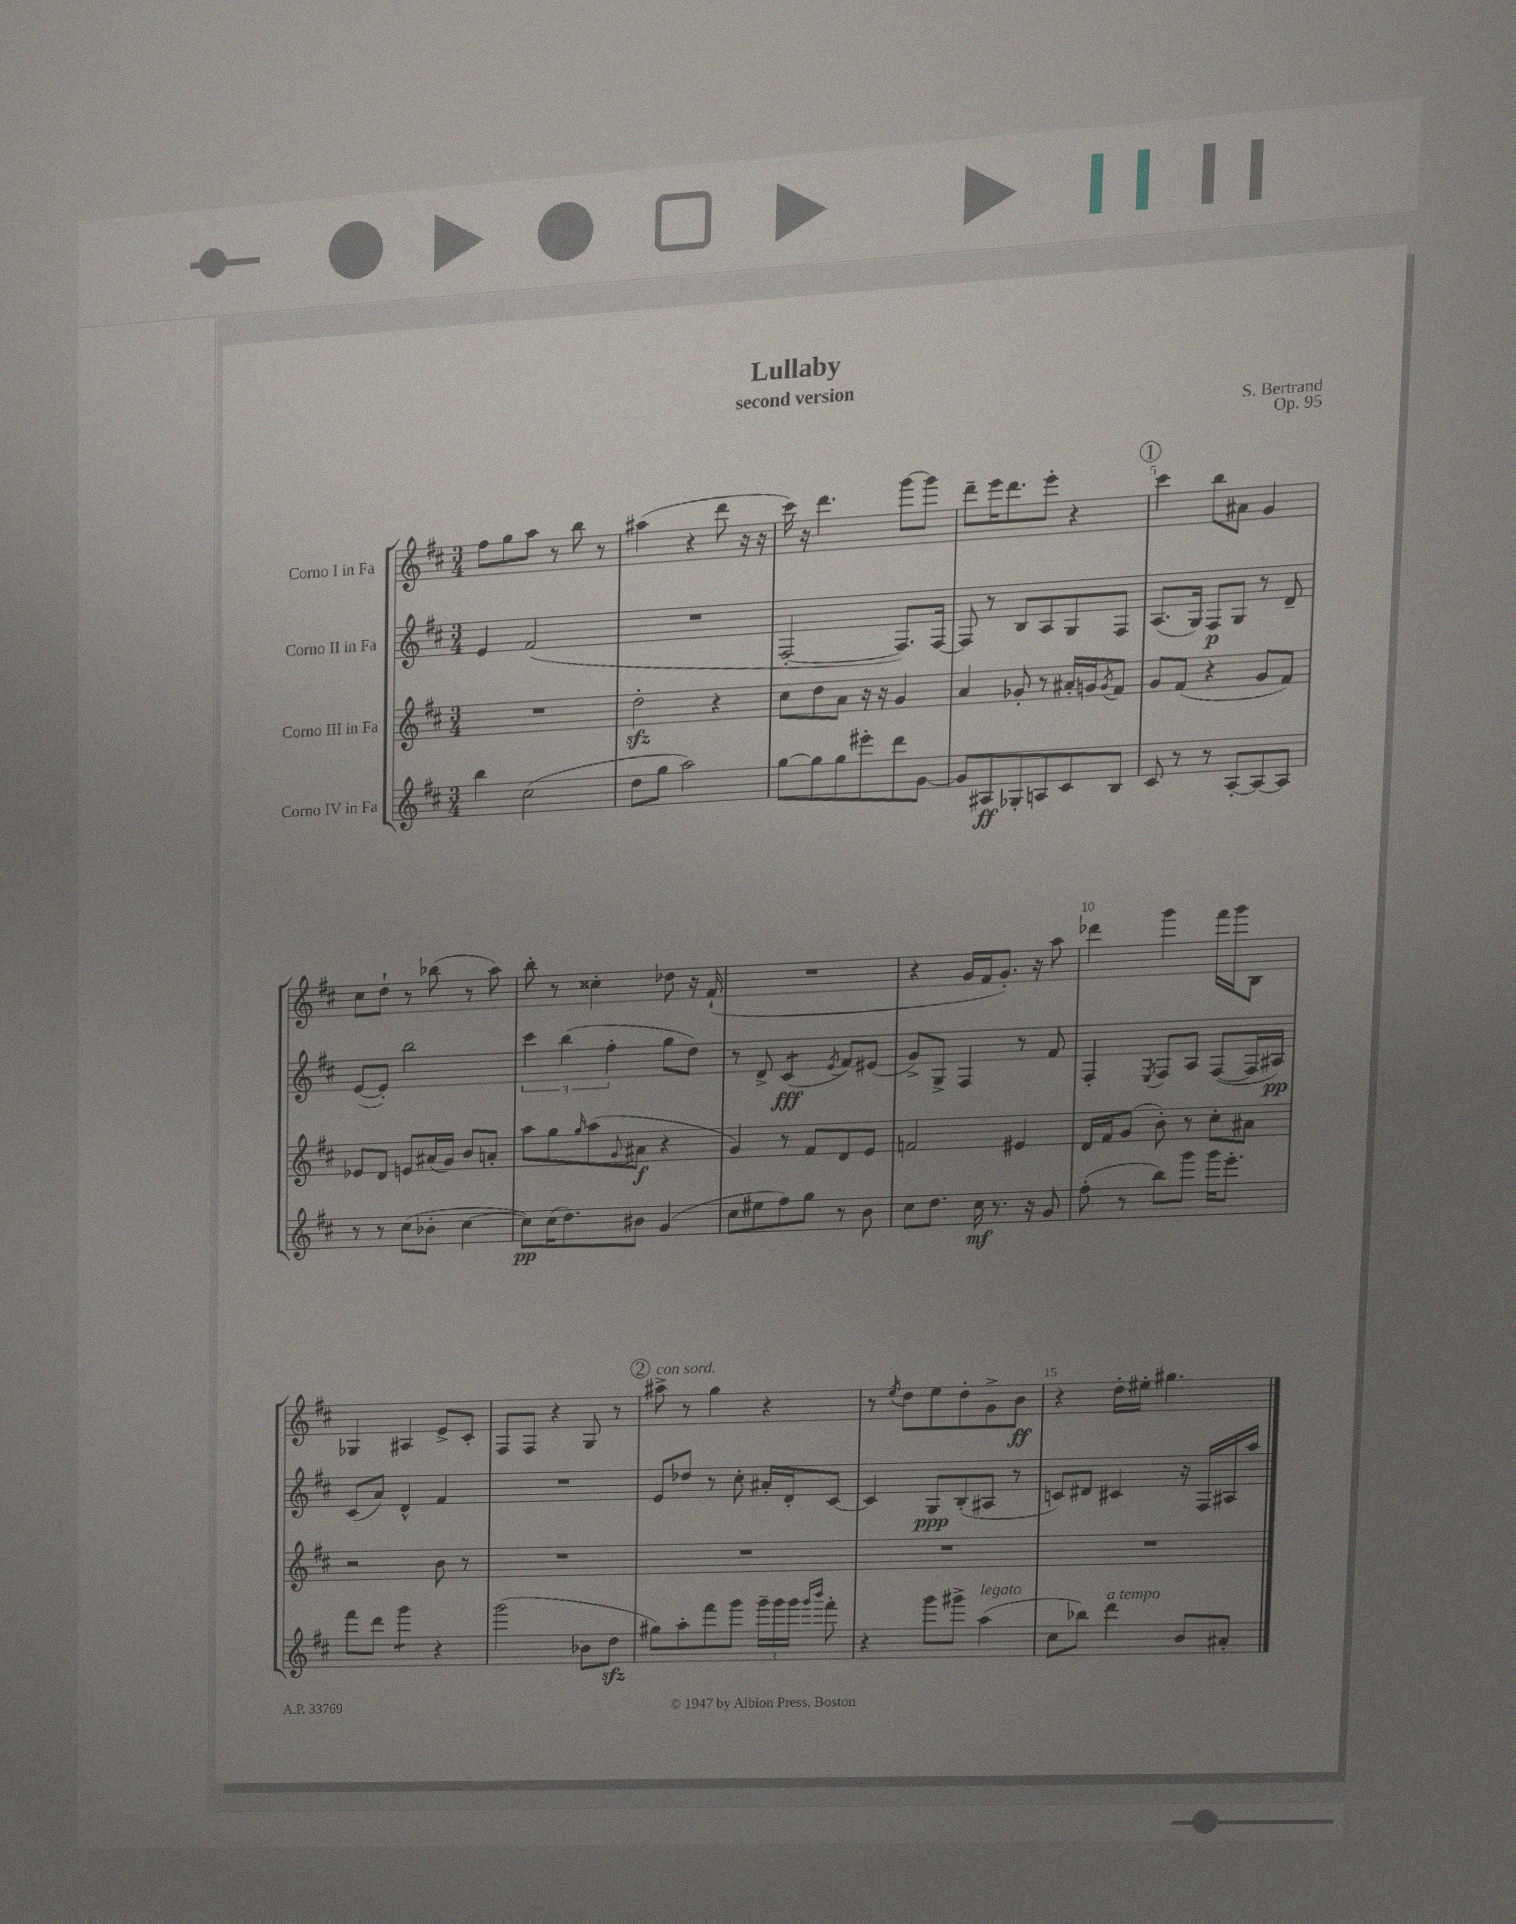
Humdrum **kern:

**kern	**kern	**kern	**kern
*staff4	*staff3	*staff2	*staff1
*clefG2	*clefG2	*clefG2	*clefG2
*k[f#c#]	*k[f#c#]	*k[f#c#]	*k[f#c#]
*M3/4	*M3/4	*M3/4	*M3/4
4bb	2.r	4e	8ff#
.	.	.	8gg
(2cc#	.	(2f#	8aa
.	.	.	8r
.	.	.	8bb
.	.	.	8r
=	=	=	=
8dd	2dd'	2.r	(4aa#
8gg	.	.	.
2aa)	.	.	4r
.	4r	.	8ddd
.	.	.	16r
.	.	.	16r
=	=	=	=
[8gg	8cc#	[2F#'	16ccc#)
.	.	.	16r
8gg]	8dd	.	4.ddd
8gg	8a	.	.
8eee#'	16r	.	.
.	16r	.	.
8ddd	4g	8.F#])	[8ggg
[8g	.	.	8ggg]
.	.	[16F#	.
=	=	=	=
8g]	4a	8F#]	8ddd~
8A#	.	8r	16eee
.	.	.	8.ddd
8G-'	8g-'	8B	.
8A	8r	8A	8eee'
8c#	16a#'	8G	4r
.	16g	.	.
.	8qg	.	.
8B	8f#	8F#	.
=	=	=	=
8c#	8g	(8.A	4ccc#
8r	(8f#	.	.
.	.	16G)	.
8r	4r	8F#	8bb
[8A'	.	8G	8a#
8A_	8g	8r	4g
8A]	8f#)	8d~	.
=	=	=	=
8r	8e-	([8e	8cc#
8r	8d	8e'])	8dd`
(8cc#	8e	2bb	8r
8b-'	(16a#	.	(8bb-
.	16g)	.	.
[4cc#	8b	.	8r
.	8a'	.	8aa)
=	=	=	=
8cc#])	8aa	6ccc#	8bb'
(16cc#	8gg	.	8r
.	.	(6bb	.
8.dd)	.	.	.
.	16qqgg	.	.
.	(8aa	.	4cc##'
.	.	6ff#'	.
.	8qqg	.	.
8b#	8a#	.	.
(4g	4r	8gg	8dd-
.	.	8dd)	16r
.	.	.	(16f#`
=	=	=	=
8cc#	4g)	8r	2.r
8ee#	.	8d^	.
8ff#)	8r	(4c#	.
8gg	8f#	.	.
.	.	8qe	.
8r	8d	8f#)	.
8b	8e	(8e#	.
=	=	=	=
8cc#	2f	8g^)	4r
8.dd	.	8G^	.
.	.	4F#	16g
16cc#	.	.	16f#
8.r	.	.	8.g')
.	4e#	8r	.
16r	.	.	16r
8g	.	8f#	8aa
=	=	=	=
(8ff#'	16d	4F#'	4ddd-
.	16f#	.	.
8r	(8g	.	.
.	.	8qE	.
8bb)	8b')	8F#	4ggg
8ggg	8r	8A	.
16ggg	8cc#'	([8F#	16fff#
8.eee'	.	.	16ggg
.	8a#	16F#]	8B
.	.	16A#)	.
=	=	=	=
8fff#	2r	(8c#	4G-
8ddd	.	8a)	.
4ggg	.	4d^^	4A#
4r	8b	4f#	8e^
.	8r	.	8c#'
=	=	=	=
(2ggg	2.r	2.r	8F#
.	.	.	8F#
.	.	.	4r
8b-	.	.	8G
8dd	.	.	8r
=	=	=	=
8gg#)	2.r	8e	8aa#^
8aa'	.	8dd-	8r
8fff#	.	8r	4gg
8ggg	.	8cc#'	.
24ggg~	.	16a#'	4r
24ggg	.	.	.
.	.	16d'	.
24ggg	.	.	.
16qqggg	.	.	.
16qqbbb	.	.	.
8fff#'	.	[8c#	.
=	=	=	=
4r	2.r	4c#]	8r
.	.	.	8qee
.	.	.	8dd
8ggg	.	8G	8ee
8ggg#^	.	(8B'	8dd'
(4aa	.	8A#	8g^
.	.	8r	8b
=	=	=	=
8cc#	2.r	8c)	4r
8bb-)	.	8d#	.
4ddd	.	4c#	16dd'
.	.	.	16ee#'
.	.	.	4.gg#
8b	.	16r	.
.	.	16F#	.
8a#'	.	16A#	.
.	.	16aa	.
==	==	==	==
*-	*-	*-	*-
